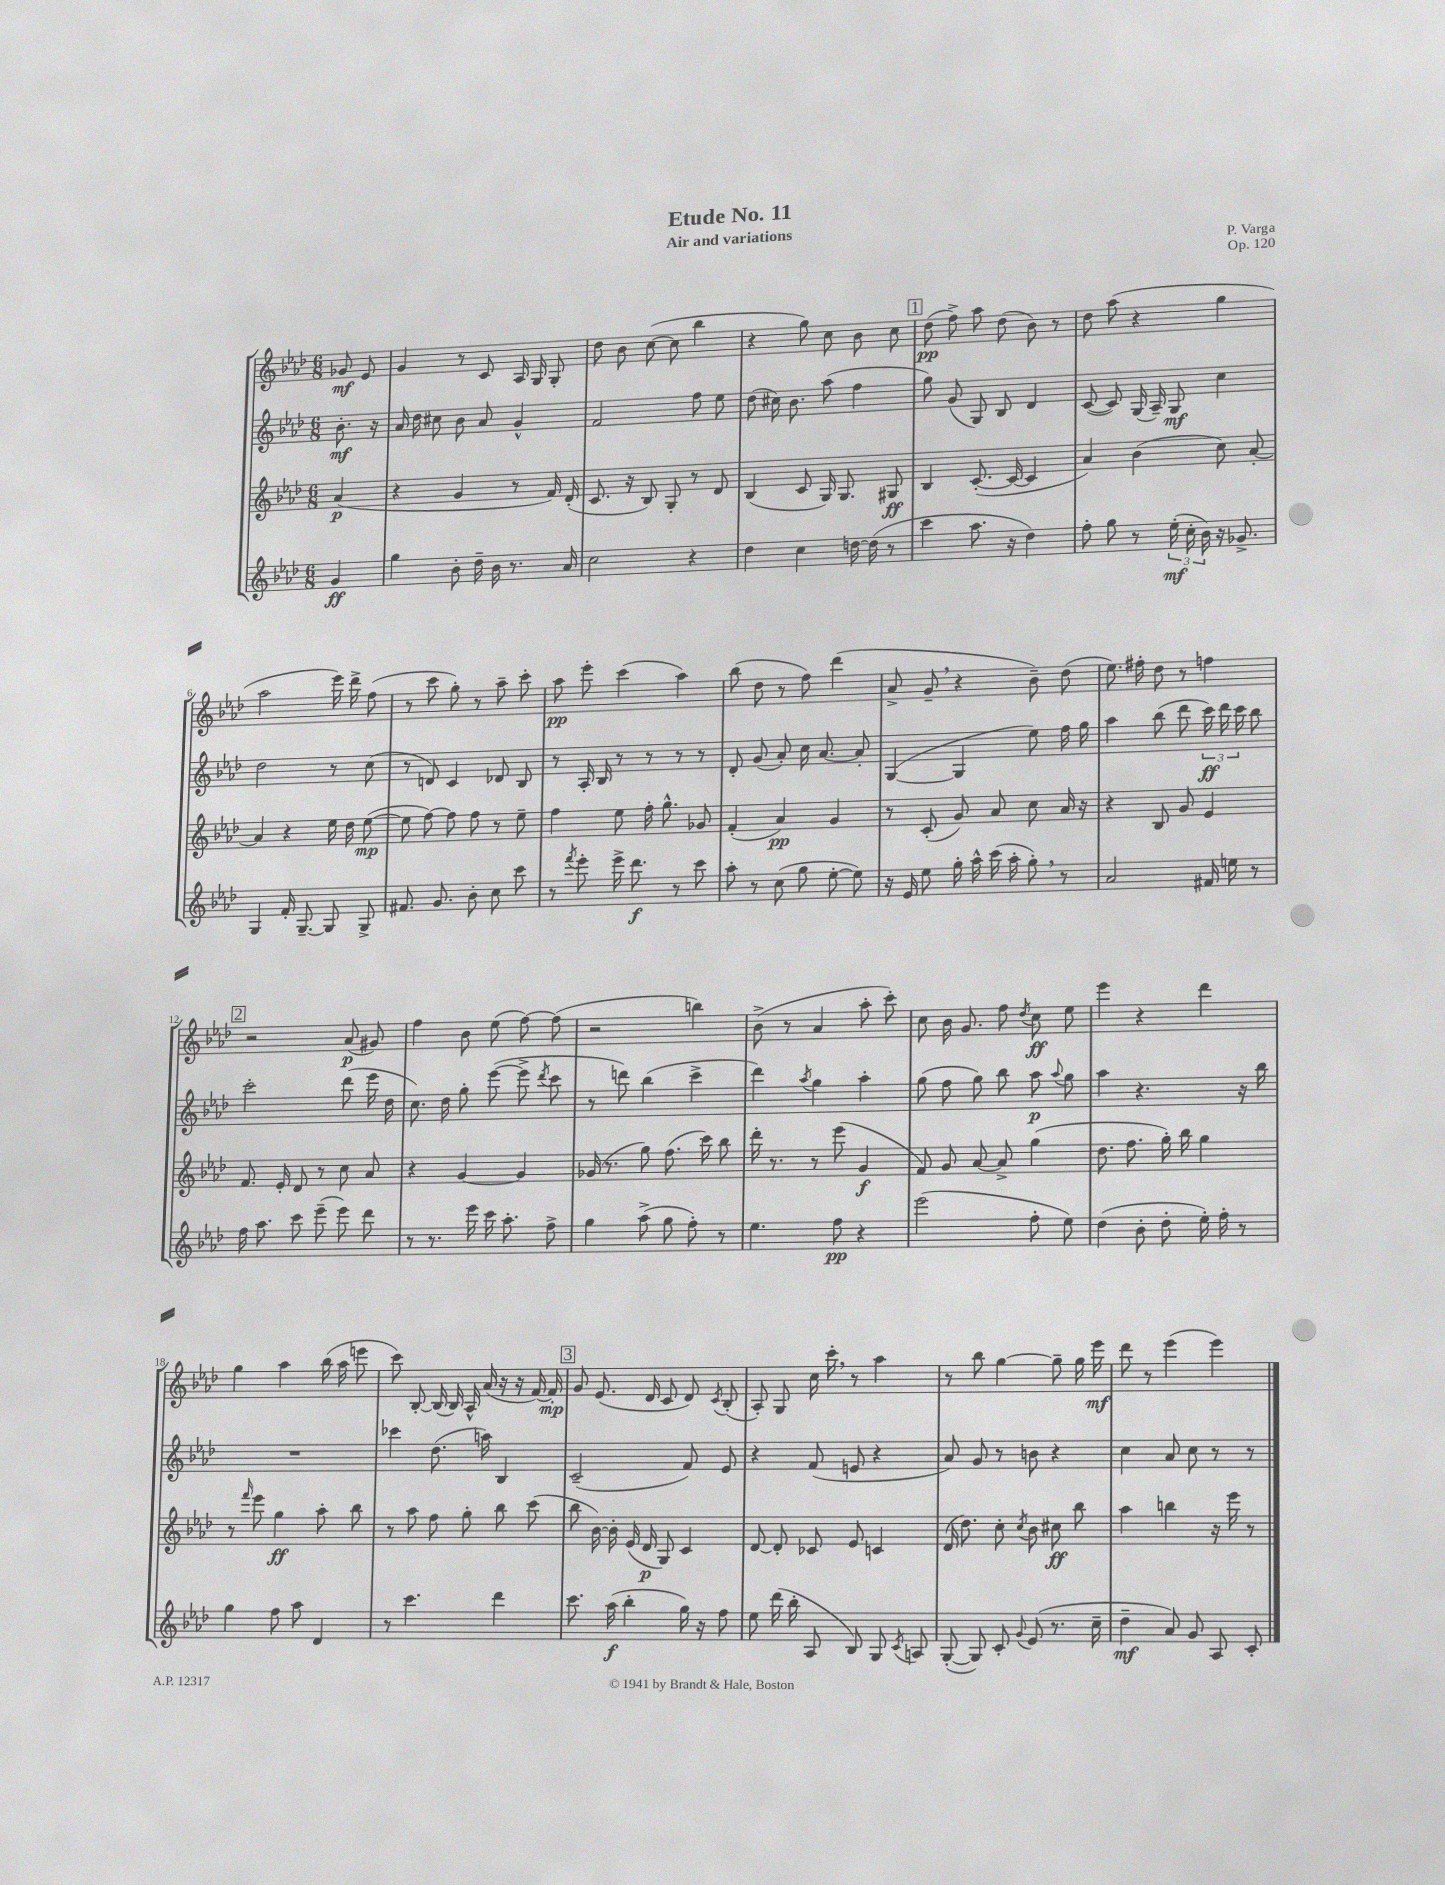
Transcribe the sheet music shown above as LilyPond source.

\header { title = "Etude No. 11" composer = "P. Varga" subtitle = "Air and variations" opus = "Op. 120" }
<<
\new StaffGroup <<
\new Staff = "s0" {
    \clef treble \key aes \major \numericTimeSignature \time 6/8 \partial 4
    \autoBeamOff ges'8\mf ees'8 |
    g'4 r8 c'8 aes16 g16 g8-. |
    des''8 bes'8 c''8~( c''8 bes''4 |
    r4 g''8) c''8 bes'8 c''8 |
    \mark \markup { \box "1" } des''8\pp( f''8->) aes''8 des''8( bes'8) r8 |
    des''8 aes''8( r4 g''4 |
    aes''2 ees'''16) des'''16-> f''8( |
    r8 c'''8 g''8-.) r8 aes''8-- c'''8-. |
    aes''8\pp ees'''8-. c'''4( aes''4) |
    bes''8( des''8 r8 f''8) des'''4( |
    aes'8-> g'8-- \breathe r4 bes'8--) des''8( |
    ees''8.) fis''16-. des''8 r8 f''4 |
    \mark \markup { \box "2" } r2 aes'8\p( gis'8) |
    f''4 bes'8 ees''8( f''8~) f''8( |
    r2 b''4) |
    bes'8->( r8 aes'4 aes''8-. c'''8-.) |
    c''8 bes'16 g'8. f''8 \acciaccatura { des''8 } c''8\ff ees''8 |
    ees'''4 r4 des'''4 |
    g''4 aes''4 bes''16( aes''16 e'''8 |
    c'''8) bes8~-. bes16( bes16) aes16-^ aes'16( r16 r16 f'16~) f'16-.\mp |
    \mark \markup { \box "3" } g'8 ees'8.( des'16 c'8 des'8) \acciaccatura { c'8 } bes8-.( |
    aes8-.) g8 c''16 c'''16-. \breathe r8 aes''4 |
    r8 bes''8 g''4~ g''8-- g''16 ees'''16\mf |
    des'''8 r8 ees'''4( ees'''4) \bar "|." |
}
\new Staff = "s1" {
    \clef treble \key aes \major \numericTimeSignature \time 6/8 \partial 4
    \autoBeamOff bes'8.-.\mf r16 |
    aes'16 des''16 cis''8 bes'8 aes'8 g'4-^ |
    f'2 f''8 ees''8 |
    des''8( cis''16) bes'8. aes''8( f''4 |
    \mark \markup { \box "1" } g''8) g'8( g8) bes8 des'4 |
    c'8~( c'8) g16( aes16--) g8\mf c''4 |
    des''2 r8 c''8( |
    r8 d'8) c'4 des'8 bes8 |
    r8 aes16-. bes16 r8 r8 r8 r8 |
    des'8-. g'8( aes'8-.) c''16 aes'8.~ aes'8-. |
    g4~( g4 ees''8) f''16 g''16 |
    aes''4 bes''8( des'''8 \tuplet 3/2 { c'''16\ff) des'''16 c'''16 } bes''8 |
    \mark \markup { \box "2" } c'''2-. des'''8( ees'''16 des''16 |
    c''8.) des''16 g''8-. ees'''8~( ees'''8-> \acciaccatura { des'''8 } c'''8 |
    r8 d'''8) bes''4( c'''4-> |
    des'''4) \acciaccatura { aes''8 } g''4 aes''4-. |
    g''8( f''8 g''8) bes''8 aes''8\p \appoggiatura { aes''8 } g''8 |
    aes''4 r4. r16 bes''16 |
    R2. |
    ces'''4 des''8.( a''16) bes4 |
    \mark \markup { \box "3" } c'2--( f'8) ees'8 |
    r4 f'8( e'8 r4 |
    aes'8) g'8 r8 b'8 r4 |
    c''4 aes'8 c''8 r8 r8 \bar "|." |
}
\new Staff = "s2" {
    \clef treble \key aes \major \numericTimeSignature \time 6/8 \partial 4
    \autoBeamOff aes'4\p( |
    r4 g'4 r8 f'16) des'16-.( |
    c'8. r16 bes8) g8-. r8 des'8 |
    bes4( c'8 g16) g8. gis8\ff |
    \mark \markup { \box "1" } bes4 c'8.~-.( c'16~ c'4 |
    aes'4) bes'4( c''8) aes'8~-. |
    aes'4 r4 ees''16 des''16 ees''8~\mp( |
    ees''8 f''8~) f''8 f''8 r8 ees''8-- |
    f''4 ees''8 f''16-. g''8.-^ ges'8 |
    f'4-.( aes'4\pp) g'4 |
    r8 c'8-.( g'8) aes'8 c''8 aes'16 r16 |
    r4 bes8 g'8 ees'4 |
    \mark \markup { \box "2" } f'8. ees'16-. des'8 r8 c''8 aes'8 |
    r4 g'4~ g'4 |
    ges'16( r8. g''8) f''8.( c'''16) bes''8 |
    des'''16-. r8. r8 ees'''8( g'4\f |
    f'8) g'8 aes'8~ aes'8-> g''4( |
    des''8. f''8. g''16-.) bes''16 g''4 |
    r8 \grace { f'''16 } ees'''8 g''4\ff aes''8-. bes''8 |
    r8 aes''8 f''8 g''8-. bes''8 c'''8( |
    \mark \markup { \box "3" } bes''8 bes'16~) bes'16-. ees'16( des'16\p g8) c'4 |
    des'8~ des'8-. ces'8 ees'8 c'4 |
    des'16( des''8.) c''8-. \acciaccatura { c''8 } bes'8 cis''8\ff bes''8 |
    aes''4 b''4 r16 ees'''16 r8 \bar "|." |
}
\new Staff = "s3" {
    \clef treble \key aes \major \numericTimeSignature \time 6/8 \partial 4
    \autoBeamOff g'4\ff |
    g''4 bes'8-. des''16-- bes'16 r8. aes'16 |
    c''2 r4 |
    des''4 c''4 d''16~ d''16( r8 |
    \mark \markup { \box "1" } c'''4 aes''8. r16 des''4) |
    f''8-. g''8 r8 \tuplet 3/2 { ees''16-.\mf( c''16-. bes'16) } r16 ges'8.-> |
    g4 f'16-. g8.~-- g8 g8-> |
    fis'8. g'8. bes'8-. c''8 c'''8 |
    r8 \acciaccatura { f'''8 } ees'''8-. ees'''16-> des'''8.\f r8 c'''8 |
    aes''8-. r8 c''8( g''8 ees''8~-. ees''8) |
    r16 ees'16 ees''8 g''16-. aes''16-^ c'''16( aes''16-. g''8-.) \breathe r8 |
    aes'2 fis'16 e''16 r8 |
    \mark \markup { \box "2" } f''16 aes''8. c'''8 ees'''8--( ees'''8) des'''8 |
    r8 r8. ees'''16 c'''16 aes''8.-. f''8-> |
    g''4 aes''8->( g''8 f''8-.) r8 |
    ees''4. f''8\pp r4 |
    ees'''2( f''8-. ees''8) |
    des''4( bes'8-. des''8-. ees''16-.) f''16-. r8 |
    g''4 f''8 aes''8 des'4 |
    r8 c'''4. des'''4 |
    \mark \markup { \box "3" } c'''8. aes''16\f( bes''4-. g''16) r16 f''8 |
    ees''8 des'''16( bes''16-. aes8 bes8) g8 \acciaccatura { c'8 } a8 |
    g8~-.( g8) c'8-. \appoggiatura { g'8 } ees'8( r8. c''16-- |
    des''4--\mf aes'8) g'8 aes8 c'8-. \bar "|." |
}
>>
>>
